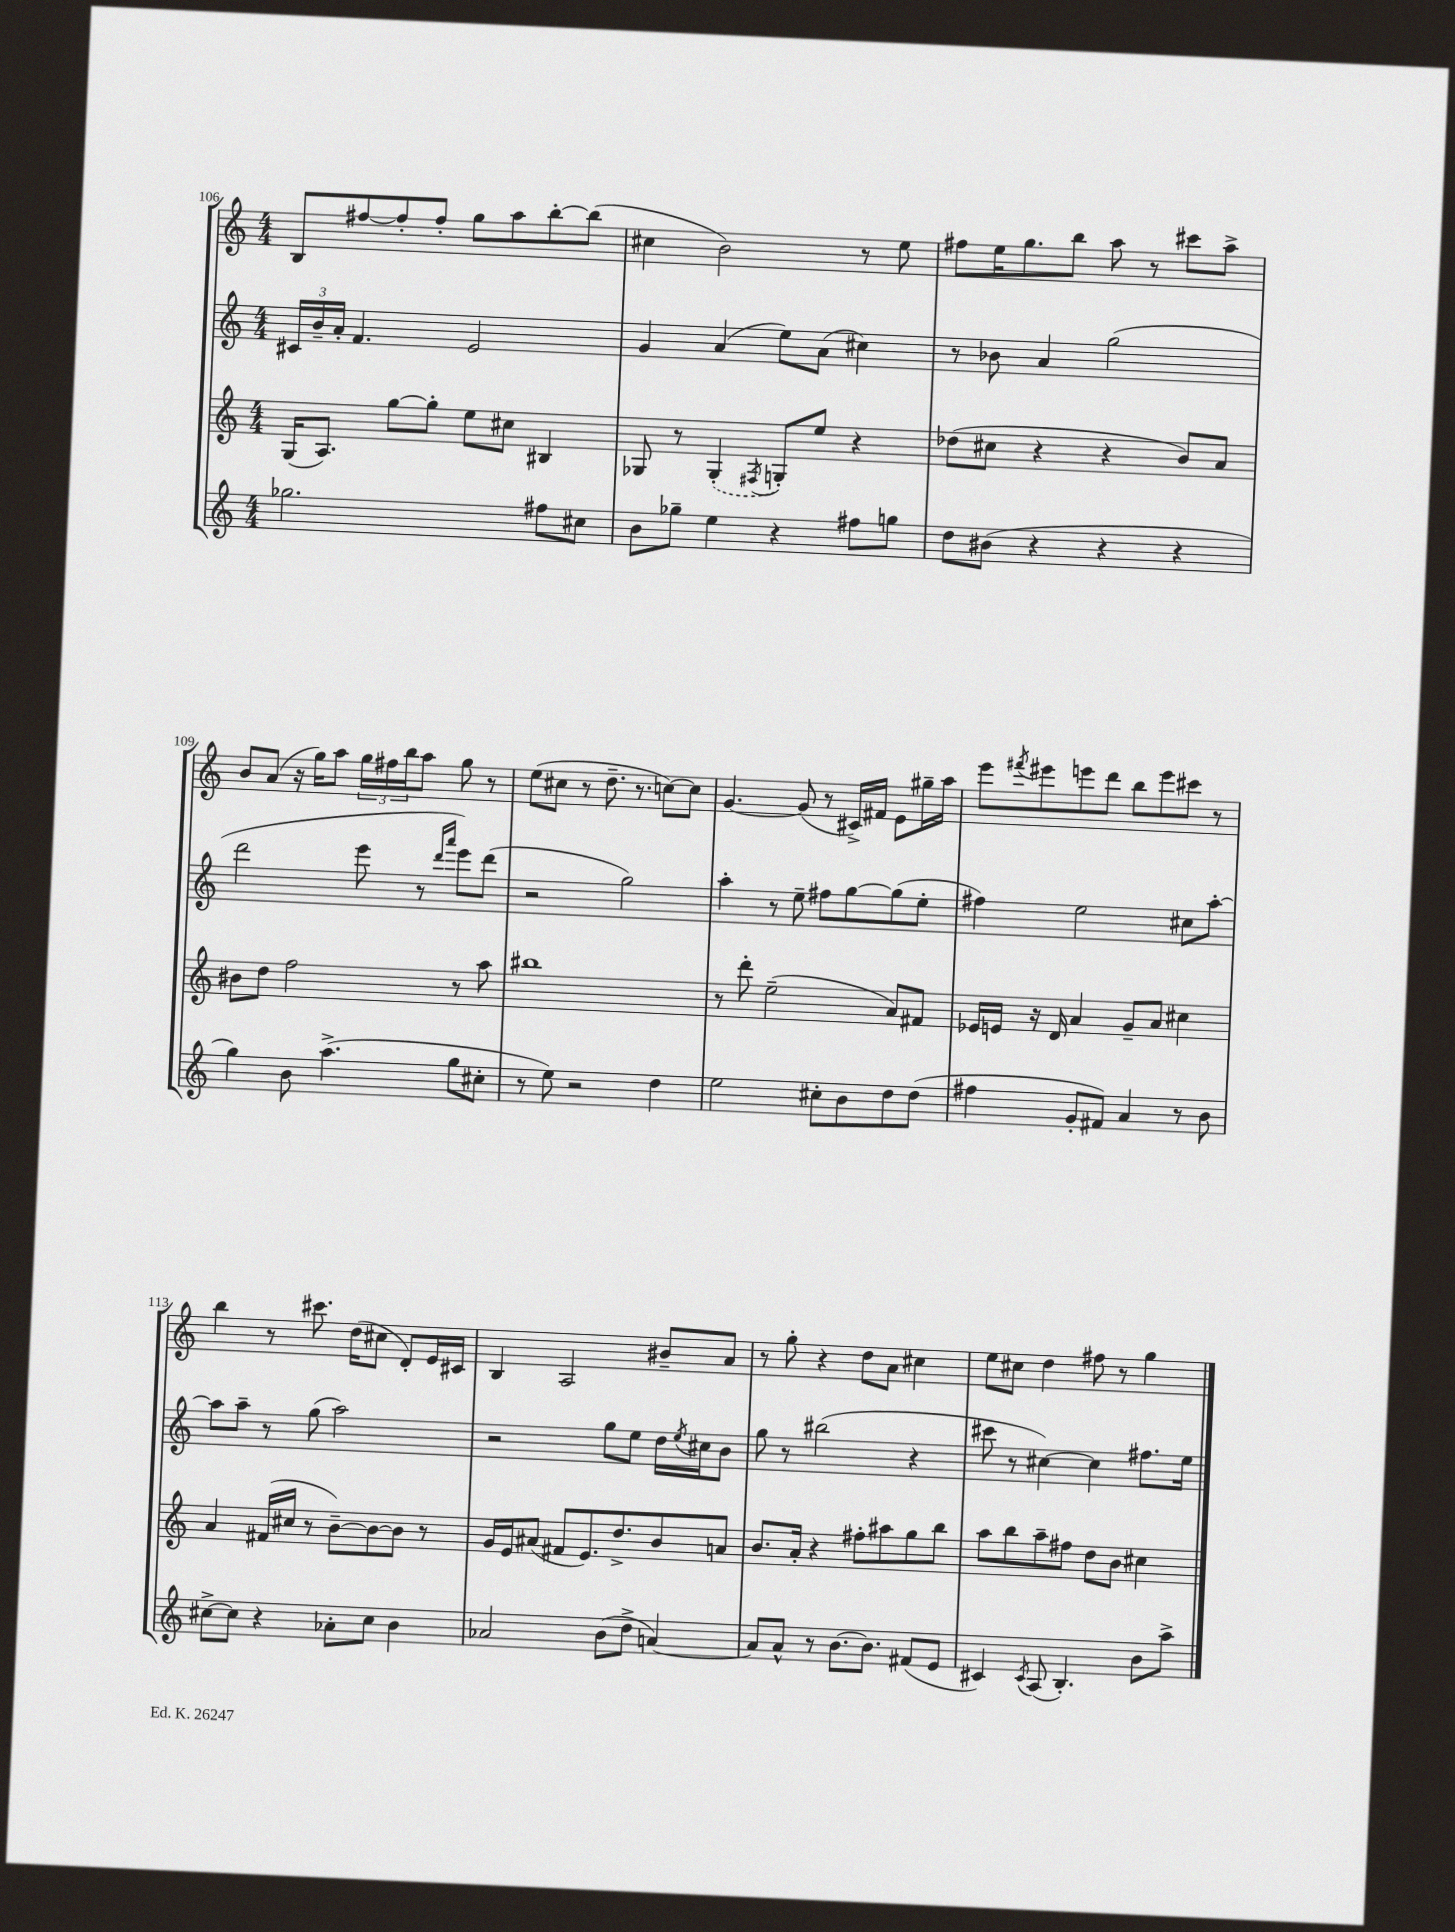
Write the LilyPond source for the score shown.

<<
\new StaffGroup <<
\new Staff = "s0" {
    \clef treble \key c \major \numericTimeSignature \time 4/4
    b8 fis''8~ fis''8-. fis''8-. g''8 a''8 b''8~-. b''8( |
    cis''4 b'2) r8 e''8 |
    fis''8 e''16 g''8. b''8 a''8 r8 cis'''8 a''8-> |
    b'8 a'8( r16 g''16) a''8 \tuplet 3/2 { g''16 fis''16 b''16 } a''8 g''8 r8 |
    e''8( cis''8 r8 d''8.-- r8. c''8~) c''8 |
    g'4.~ g'8( r8 cis'16->) fis'16 e'8 gis''16-- a''16 |
    e'''8 \acciaccatura { fis'''8 } eis'''8 e'''8 d'''8 b''8 e'''8 cis'''8 r8 |
    b''4 r8 cis'''8. d''16( cis''8 d'8-.) e'16 cis'16 |
    b4 a2 bis'8-- a'8 |
    r8 g''8-. r4 d''8 a'8 cis''4 |
    e''8 cis''8 d''4 fis''8 r8 g''4 \bar "|." |
}
\new Staff = "s1" {
    \clef treble \key c \major \numericTimeSignature \time 4/4
    \tuplet 3/2 { cis'16 b'16-- a'16-. } f'4. e'2 |
    g'4 a'4( e''8) a'8( cis''4) |
    r8 bes'8 a'4 g''2( |
    d'''2 e'''8 r8 \grace { d'''16 a'''16 } e'''8) d'''8( |
    r2 g''2) |
    a''4-. r8 e''8-- fis''8 g''8~ g''8( e''8-. |
    fis''4) e''2 cis''8 a''8~-. |
    a''8 a''8-- r8 g''8( a''2) |
    r2 g''8 e''8 d''16 \acciaccatura { e''8 } cis''16 b'8 |
    g''8 r8 bis''2( r4 |
    cis'''8 r8 cis''4~) cis''4 fis''8. e''16 \bar "|." |
}
\new Staff = "s2" {
    \clef treble \key c \major \numericTimeSignature \time 4/4
    g16( a8.) g''8~ g''8-. e''8 cis''8 bis4 |
    ges8 r8 \once \slurDashed ges4-.( \acciaccatura { fis8 } g8-.) e''8 r4 |
    des''8( cis''8 r4 r4 b'8) a'8 |
    bis'8 d''8 f''2 r8 a''8 |
    bis''1 |
    r8 d'''8-. e''2--( a'8) fis'8 |
    ees'16 e'16 r16 d'16 a'4 g'8-- a'8 cis''4 |
    a'4 fis'16( cis''16 r8 b'8~--) b'8~ b'8 r8 |
    g'16 e'16 ais'8( fis'8 e'8.) d''8.-> b'8 a'8 |
    b'8. a'16-. r4 fis''8-. ais''8 g''8 b''8 |
    a''8 b''8 a''8-- fis''8 d''8 b'8 cis''4 \bar "|." |
}
\new Staff = "s3" {
    \clef treble \key c \major \numericTimeSignature \time 4/4
    ges''2. fis''8 cis''8 |
    b'8 ges''8-- e''4 r4 fis''8 g''8 |
    d''8 bis'8( r4 r4 r4 |
    g''4) b'8 a''4.->( g''8 cis''8-. |
    r8 e''8) r2 d''4 |
    e''2 cis''8-. b'8 d''8 d''8( |
    fis''4 g'8-. fis'8) a'4 r8 b'8 |
    cis''8~-> cis''8 r4 aes'8-. cis''8 b'4 |
    aes'2 b'8( d''8-> a'4~) |
    a'8 a'8-^ r8 b'8.~ b'8. fis'8( e'8 |
    cis'4) \acciaccatura { cis'8 } a8( b4.-.) b'8 a''8-> \bar "|." |
}
>>
>>
\layout { \context { \Score currentBarNumber = #106 } }
